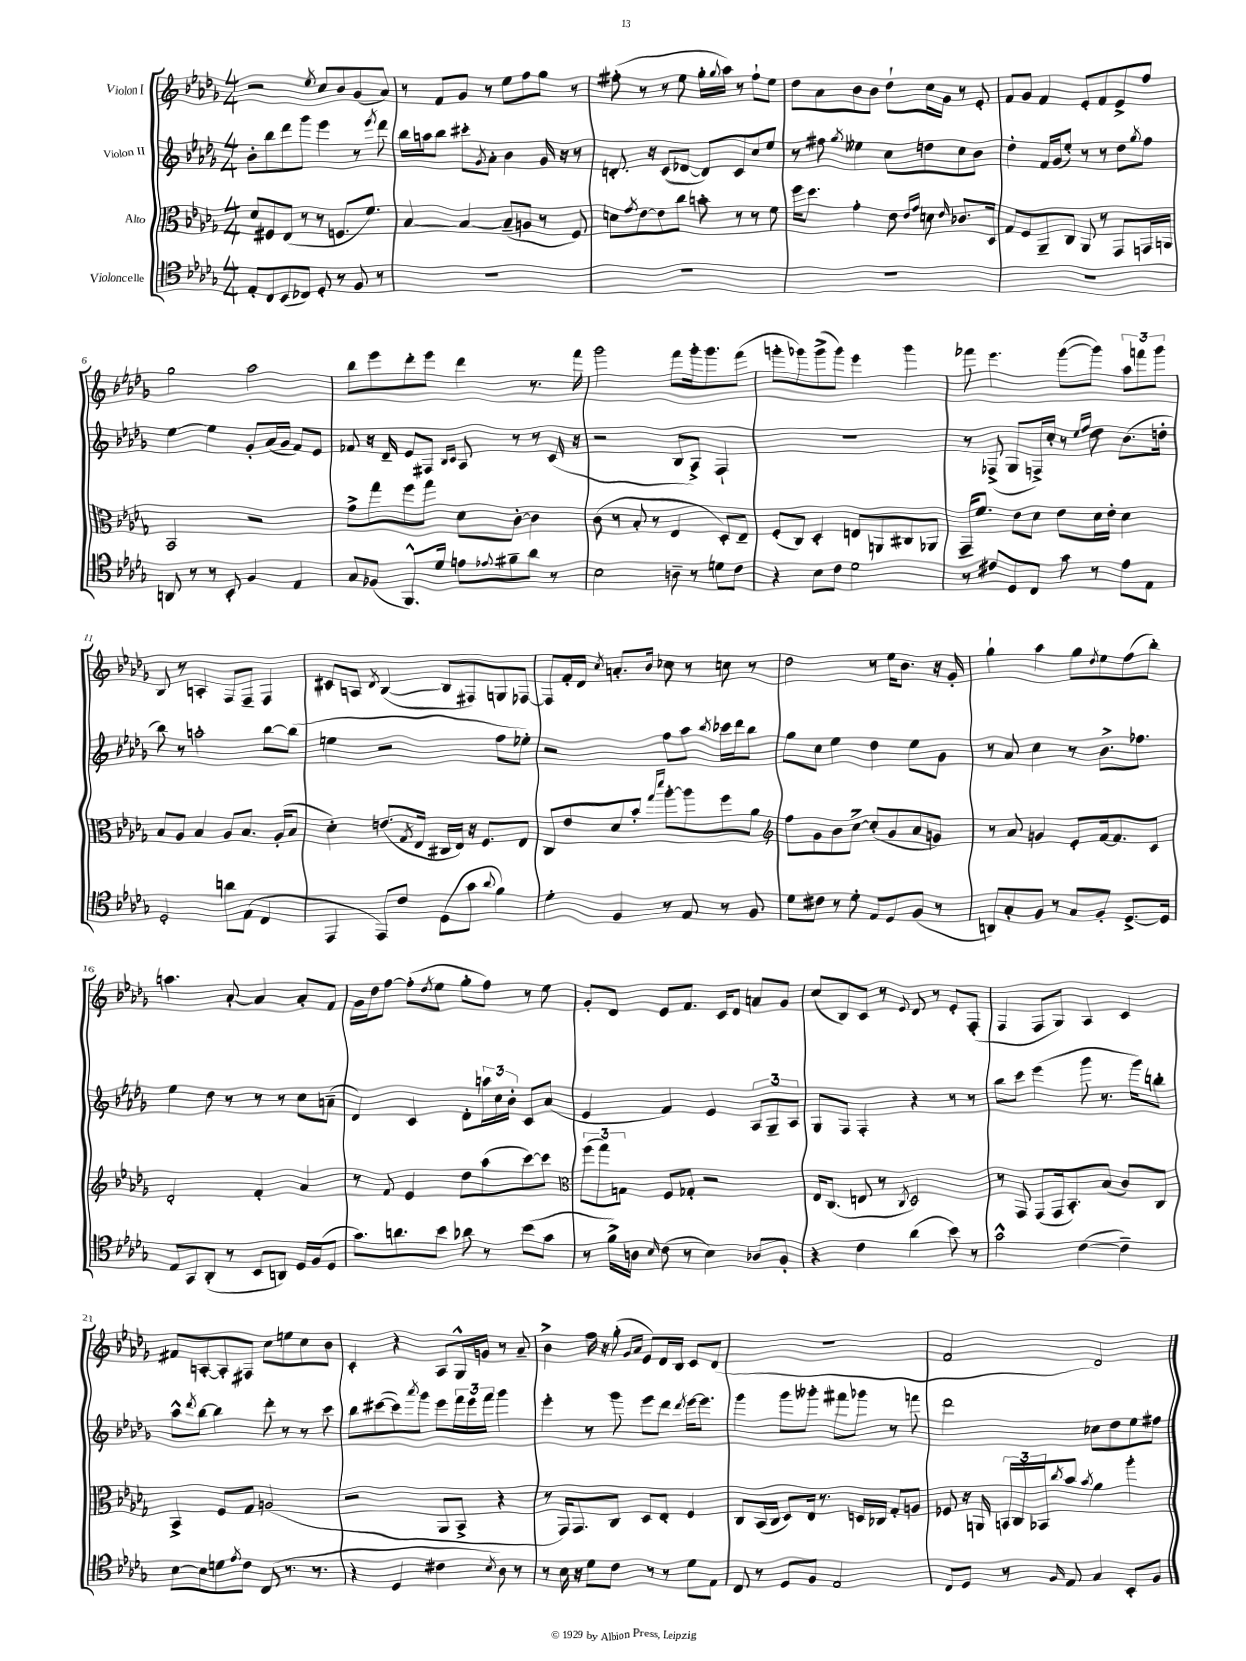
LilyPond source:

<<
\new StaffGroup <<
\new Staff = "s0" \with { instrumentName = "Violon I" } {
    \clef treble \key des \major \numericTimeSignature \time 4/4
    r2 \acciaccatura { ees''8 } c''8 bes'8 ges'8( aes'8) |
    r8 f'8 ges'8 r8 ees''8 f''8 ges''8 r8 |
    fis''8-.( r8 r8 ees''8 ges''16-. \appoggiatura { ges''8 } aes''16) r8 fis''8-! ees''8 |
    des''8 aes'8 bes'8 bes'8 des''8-! c''16 ges'16 r8 ees'8-. |
    f'8 ges'8 f'4 ees'8-. f'8 ees'8-> f''8 |
    ges''2 aes''2 |
    bes''8 ees'''8 des'''8-. ees'''8 des'''4 r8. f'''16 |
    ges'''2 f'''8 ges'''16-. ges'''8. f'''8( |
    g'''8-. ges'''8) ges'''8->( ges'''8) ees'''4 ges'''4 |
    fes'''8 ees'''4. ges'''8~( ges'''8) \tuplet 3/2 { aes''8 f'''8 ges'''8 } |
    bes8 r8 a4-. f8 f8-- f4 |
    cis'8 a8 \acciaccatura { des'8 } bes4~( bes8 fis8) g8 fes8~ |
    fes8 f'16-. des'16 \acciaccatura { c''8 } a'8.-. bes'16 ces''8 r8 c''8 r8 |
    des''2 r8 ees''16 bes'8. r16 ges'16-. |
    ges''4-! aes''4 ges''8 \acciaccatura { des''8 } ees''8 f''8( bes''8-.) |
    a''4. aes'8~-. aes'4 aes'8-. f'8 |
    ges'16 des''16 f''8~ f''8-.( \acciaccatura { des''8 } ees''8 ges''8-. f''8) r8 ees''8 |
    ges'8-. des'8 ees'8 f'8. c'16 des'8 a'8 ges'8 |
    c''8( bes8) c'8 r8 \appoggiatura { ees'8 } des'8 r8 ees'8-. f8-.( |
    f4 f8 ges8) aes4 c'4 |
    fis'8 a8~-. a8-. fis8 c''8 e''8 c''8 bes'8 |
    c'4-. r4 aes8 ges16-^ g'16 r8 aes'8-- |
    bes'4-> f''16 r16 ges''8-.( \grace { ges'16 aes'16 } ees'8) des'16 bes16 c'8 des'8( |
    R1 |
    f'2 des'2) \bar "|." |
}
\new Staff = "s1" \with { instrumentName = "Violon II" } {
    \clef treble \key des \major \numericTimeSignature \time 4/4
    bes'8-. bes''8 des'''8 ges'''8 ees'''4 r8 \acciaccatura { ees'''8 } des'''8 |
    bes''16 a''16 bes''8 cis'''8-. \acciaccatura { ges'8 } aes'8-. bes'4 ges'16 r16 r8 |
    d'8.-. r16 c'8( des'8~ des'8) c'8 c''8 ees''8 |
    r8 fis''8 \acciaccatura { ges''8 } eeses''4 c''8 d''8 c''8 bes'8 |
    des''4-. f'16 ges'16( ees''8-.) r8 r8 des''8 \acciaccatura { ges''8 } f''8 |
    ees''4~ ees''4 ges'8-. aes'16( ges'16 f'8) ees'8 |
    fes'8 r16 des'16-- ees'8 fis8 \grace { bes16 c'16 } aes8 r8 r8 c'16( r16 |
    r2 bes8 aes8->) f4-! |
    R1 |
    r8 fes8->( ges8 f16->) c''16-. r8 \grace { ees''16 f''16 } des''8 bes'8.( d''16-. |
    bes''8) r8 a''2-. bes''8~ bes''8( |
    e''4 r2 f''8 ees''8-.) |
    r2 f''8 aes''8 \acciaccatura { bes''8 } ces'''16 des'''16 bes''8 |
    ges''8 c''8 ees''4 des''4 ees''8 ges'8 |
    r8 aes'8 c''4 r8 bes'8.-> fes''8. |
    ees''4 des''8 r8 r8 r8 c''8 a'8--( |
    des'4) c'4 des'8-. \tuplet 3/2 { a''16 c''16 bes'16-. } c'8 aes'8( |
    ees'4 f'4) ees'4 \tuplet 3/2 { aes8 ges8-- aes8 } |
    ges8 f8 f4-. r4 r8 r8 |
    bes''8 c'''8 ees'''4( ges'''8 r8. ges'''16) b''8-. |
    aes''8-^ \acciaccatura { des'''8 } bes''8~ bes''4 des'''8-. r8 r8 c'''8 |
    bes''8 cis'''8~( cis'''8) \acciaccatura { aes'''8 } ges'''8 ees'''8 \tuplet 3/2 { f'''16 ees'''16 f'''16 } ges'''4 |
    ees'''4-. r8 ges'''8 ees'''8 des'''8 \acciaccatura { des'''8 } ees'''16~ ees'''8. |
    ges'''4 ges'''8 geses'''8-. fis'''8 ges'''8 r8 f'''8 |
    des'''2 ces''8 des''8 ees''8 fis''8 \bar "|." |
}
\new Staff = "s2" \with { instrumentName = "Alto" } {
    \clef alto \key des \major \numericTimeSignature \time 4/4
    des'8 fis8 ees8( r8 r8 f8. f'8.) |
    bes4~ bes4~ bes8--( a8 r8 f8) |
    d'8 \acciaccatura { ges'8 } ees'8~ ees'8 c''8 b'8-. r8 r8 f'8 |
    f''16 des''8. ges'4-. ees'8 \grace { ees'16 ges'16 } d'8 \grace { ees'16 } ces'8. des16 |
    ges8 f8 aes,8-- c8 aes,8 r8 ges,8 g,16 a,16 |
    bes,2 r2 |
    ges'8-> ges''8 f''8 ges''8 des'8 c'8~-. c'4 |
    c'8( r8 bes8-. r8 ees4 des8-.) ees8-- |
    f8-.( c8) des4-. e8 a,8 cis8 aes,8 |
    ges,16-- f'8. ees'8 des'8 ees'8 des'16 ees'16-. des'4 |
    bes8 aes8 bes4 aes8 bes8. aes16-.( bes8 |
    des'4-.) e'8.( \acciaccatura { ges8 } ees16 cis16 ees16) r16 f8. ees8 |
    c8 ees'8 des'8 bes'8-. \grace { ges''16 des'''16 } aes''8~-. aes''8 f''8 aes'8 |
    \clef treble f''8 ges'8 bes'8 c''8~-> c''8-.( ges'8 aes'8 g'8) |
    r8 aes'8 g'4 ees'8-. f'16~ f'8. c'8 |
    des'2-. f'4-. aes'4 |
    r8 f'8 ees'4 des''8 aes''8( c'''8~) c'''8 |
    \clef alto \tuplet 3/2 { f''8( ges''8) g8 } f8 ges8-. r2 |
    ees16 c8.( e8 r8 \acciaccatura { c8 } des2) |
    r8 ges,8 ges,8( ges,16 bes,8.-.) bes8( c'8) c8 |
    bes,4-> f8 ges8 a2( |
    r2 aes,8 bes,8-> r4 |
    r8 ges,16) ges,8. c8 des8 ees8-. f4 |
    c8 bes,16( c16 des8) ees16 r8. d16 ces16 ges8-. a8 |
    fes8 r16 a,16 \tuplet 3/2 { b,16 c16 bes,16 } \acciaccatura { c''8 } bes'8 \acciaccatura { bes'8 } aes'4 aes''4-. \bar "|." |
}
\new Staff = "s3" \with { instrumentName = "Violoncelle" } {
    \clef tenor \key des \major \numericTimeSignature \time 4/4
    ees8-. c8 bes,8( ces8) des8-. r8 f8 r8 |
    R1 |
    R1 |
    R1 |
    R1 |
    a,8 r8 r8 bes,8-. f4 ees4 |
    ges8 fes8( f,8.-^) des'16 e'8 \appoggiatura { ees'8 } fis'8-- aes'8 r8 |
    bes2 a8-- r8 d'8 c'8 |
    r4 bes8 c'8 des'2 |
    r8 cis'8 des8 c8 ges'8 r8 ees'8 ees8 |
    des2-. a'8 ees8( c4 |
    ees,4 ees,8) c'8 des8( ges'8 \appoggiatura { aes'8 } f'4) |
    des'4-. f4 r8 ees8 r8 f8 |
    des'8 cis'8 r8 des'8-. ees8 des8 f8( r8 |
    a,8) ges8-. f8 r8 ges8 f8-. des8.~-> des16 |
    ees8 ges,8 aes,8-.( r8 bes,8 a,8) des16 f16( des8 |
    ges'8.) a'8. bes'8 aes'8 r8 bes'8( ges'8 |
    r8 f'16->) a16 \grace { bes16 } c'8( r8 bes4) aes8 f8-. |
    r4 c'4 aes'4( bes'8) r8 |
    ges'2-^ c'4~( c'4--) |
    bes8~ bes8 d'8 \acciaccatura { ees'8 } c'8 c8( r8. r8. |
    r4 des4 cis'4 \acciaccatura { bes8 } aes8) r8 |
    r8 bes16 r16 des'8 c'8 r8 r8 des'8 ees8 |
    c8 r8 des8 f8 ees2 |
    c8 des8 r8 \grace { f16 } ees8 ges4 bes,8-. f8 \bar "|." |
}
>>
>>
